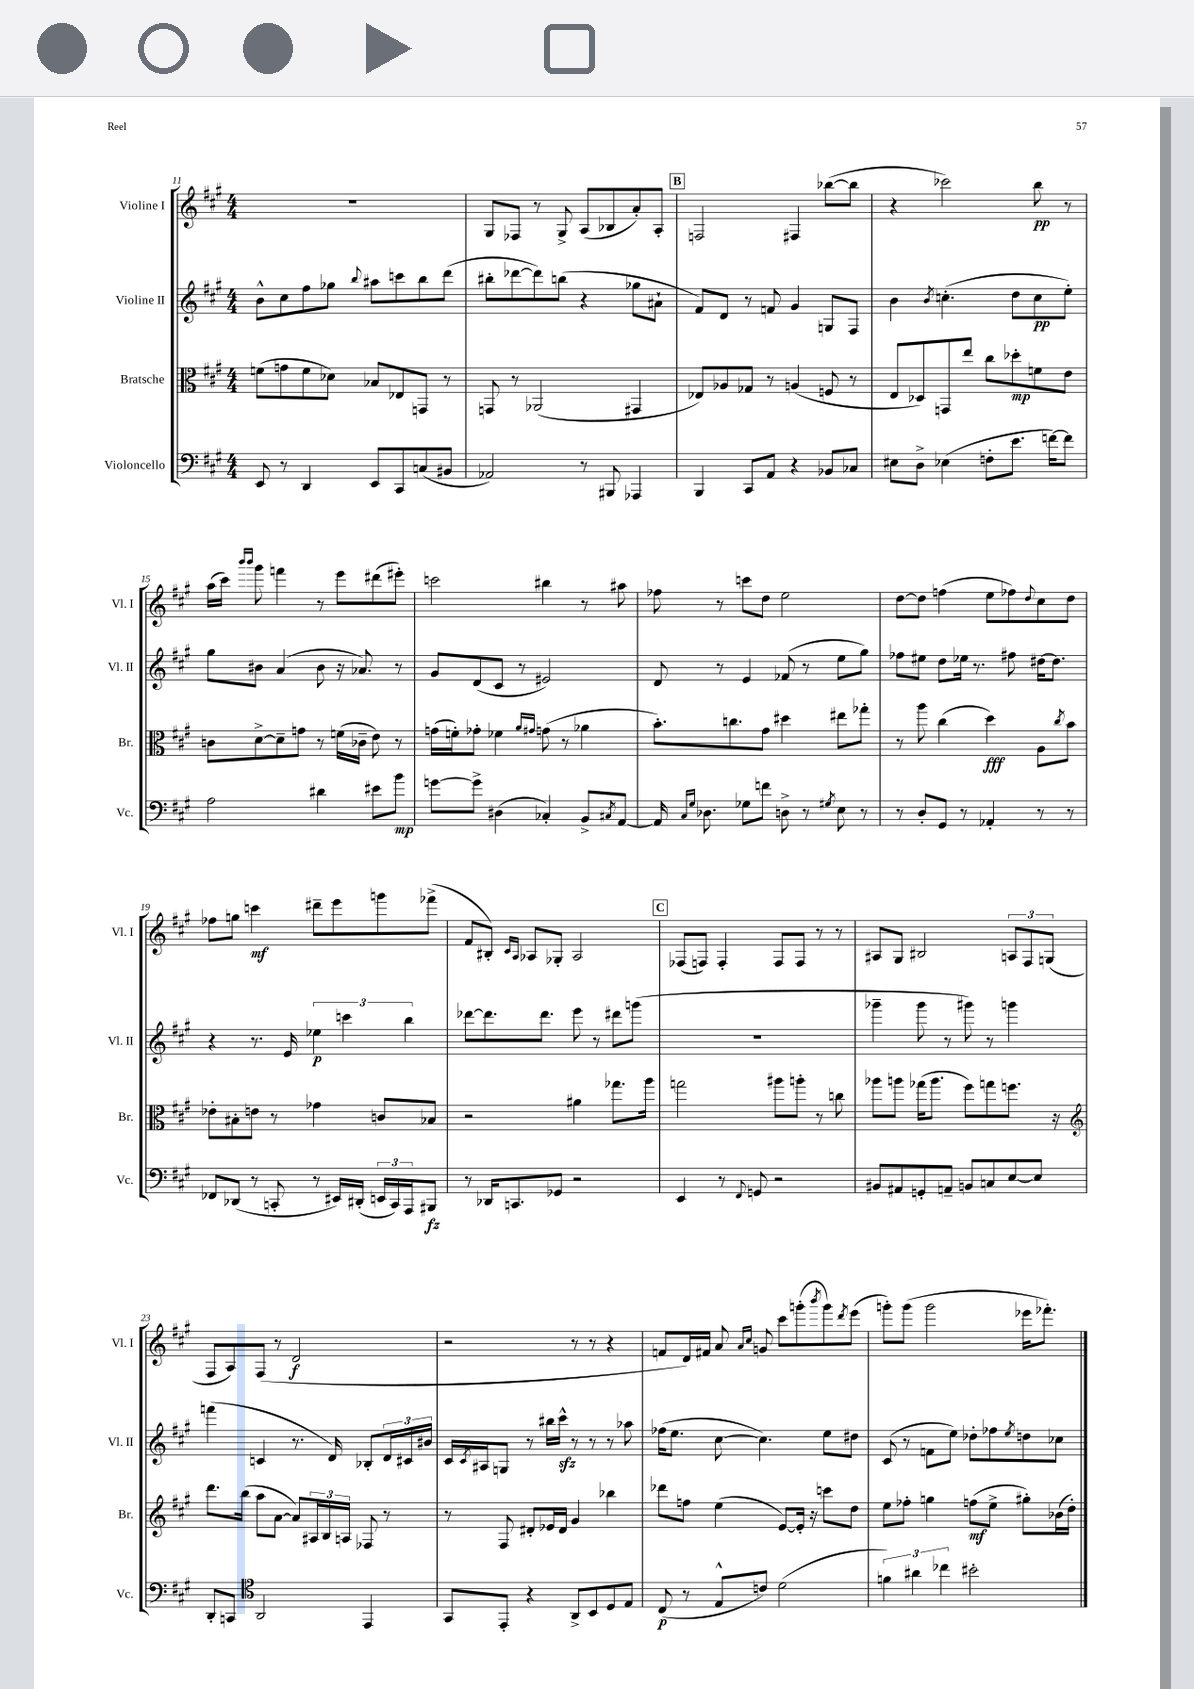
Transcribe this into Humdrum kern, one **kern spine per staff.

**kern	**kern	**kern	**kern
*staff4	*staff3	*staff2	*staff1
*clefF4	*clefC3	*clefG2	*clefG2
*k[f#c#g#]	*k[f#c#g#]	*k[f#c#g#]	*k[f#c#g#]
*M4/4	*M4/4	*M4/4	*M4/4
8EE	(8f	8b^^	1r
8r	8g	8cc#	.
4DD	8f	8ff#	.
.	8d-)	8gg-	.
.	.	8qqbb	.
8EE	8B-	8aa#	.
8CC#	8E-	8ccc	.
(8C	8GG	8bb	.
8BB#	8r	(8ddd	.
=	=	=	=
2AA-)	8GG	8bb#'	8G#
.	8r	[8ddd-	8F-
.	(2AA-	8ddd-])	8r
.	.	(8bb	8G#^
8r	.	4r	(8A
8BBB#	.	.	8B-
4AAA-	4GG#	8gg-	8a')
.	.	8a#`	8A'
=	=	=	=
4BBB	8E-)	8f#)	2F
.	8A-	8d	.
8CC#	8G-	8r	.
8AA	8r	8f	.
4r	(4A	4g#	4F#
8BB-	8F	8G	([8bb-
8C-	8r	8F#	8bb-]
=	=	=	=
8E#	8E	4b	4r
8D^	8D-)	.	.
.	.	8qb	.
(4E-	8GG	(4.cc'	2ccc-)
.	8ee	.	.
8F'	8cc#	.	.
8.e	8dd-'	8dd	.
.	8f	8cc	8bb
[16f)	.	.	.
8f]	8e	8ee')	8r
=	=	=	=
2A	8c	8gg#	(16aa
.	.	.	16ccc#)
.	.	.	16qqbbb
.	.	.	16qqbbb
.	[8d^	8b#	8ggg#
.	8d~]	(4a	4fff
.	8g	.	.
4d#	8r	8b#	8r
.	(16f	16r	8eee
.	16c-~	8.a-)	.
8e#	8e)	.	(8ddd#
8b	8r	8r	8eee#')
=	=	=	=
[8g	(16g	8g#	2ccc
.	16f')	.	.
8g^]	8g-'	(8d	.
(4D#	4f-	8c#	.
.	.	8r	.
.	16qqa	.	.
.	16qqg#	.	.
4C-')	(8g	2e#)	4bb#
.	8r	.	.
8BB^	4a-	.	8r
8qC#	.	.	.
[8AA	.	.	8aa#
=	=	=	=
16AA]	8.b')	8d	8ff-
16qqC#	.	.	.
16qqG#	.	.	.
8.D-	.	.	.
.	.	8r	8r
.	8.cc	.	.
8G-	.	4e	8ccc
8f	8g#	.	8dd
8D^	4dd#	(8f-	2ee
8r	.	8r	.
8qG#	.	.	.
8E	8ee#	8ee	.
8r	8gg-'	8gg#)	.
=	=	=	=
8r	8r	8ff-	[8dd
8D'	8aa	8ee#	8dd]
8GG#	(4cc#	8dd	(4ff
8r	.	16ee-	.
.	.	8.r	.
4AA-'	4dd)	.	8ee
.	.	8ff#	8ff-)
.	.	.	8qqdd
8r	8A	[16dd#	8cc#
.	.	8.dd#]	.
.	8qcc#	.	.
8r	8b	.	8dd
=	=	=	=
8FF-	8e-'	4r	8ff-
(8DD-	8B#'	.	8gg
8r	8e	8.r	4ccc
8CC'	8r	.	.
.	.	16e	.
8r	4g-	6ee-	8ddd#~
16EE#)	.	.	8eee
.	.	6ccc	.
(16DD#'	.	.	.
24EE	8c	.	8ggg
24CC)	.	.	.
24AAA	.	6bb	.
8BBB#	8B-	.	(8fff-^
=	=	=	=
8r	2r	[8ddd-	8f#
16DD-	.	8.ddd-]	8B#')
8.CC	.	.	.
.	.	.	16qqc#
.	.	.	16qqA
.	.	.	8A-
.	.	8.ddd-	.
8GG-	.	.	8G-'
2r	4a#	8eee	2A-
.	.	8r	.
.	8.gg-	8ddd#	.
.	.	(8ggg	.
.	16aa	.	.
=	=	=	=
4EE	2gg	1r	(8F-
.	.	.	8F)
8r	.	.	4F'
8qqFF#	.	.	.
8GG	.	.	.
2r	8aa#	.	8F
.	8aa'	.	8F
.	8r	.	8r
.	8cc	.	8r
=	=	=	=
8BB#	8aa-	4ggg-~	8A#
8AA#	8aa	.	8G#
8GG'	(16gg-	8ggg-	2B#
.	8.aa	.	.
8AA~	.	8r	.
8BB	8ff#)	8ggg#)	.
8C	8gg	8r	.
[8E	8.ff	4ggg	12A
.	.	.	12F#
8E]	.	.	.
.	.	.	(12G
.	16r	.	.
=	=	=	=
*	*clefG2	*	*
8DD'	8.ddd	(4fff	8F#
8CC	.	.	8A)
.	(16bb	.	.
*clefC4	*	*	*
2AA	8aa	4c	(8F#
.	[8a	.	8r
.	8a])	8.r	2d
.	24A#	.	.
.	24B	.	.
.	.	16d)	.
.	24A	.	.
4EE	8F-	8B-'	.
.	8r	24d	.
.	.	24c#	.
.	.	24b#	.
=	=	=	=
8GG#	8r	16c#	2r
.	.	8qc#	.
.	.	16A#	.
8EE'	8F#	8G	.
4r	8d#'	8r	.
.	16e-	16bb#	.
.	16d#	16ccc#^^	.
8AA^	4g#	8r	8r
8BB	.	8r	8r
8D	4bb-	8r	4r
8E	.	8aa-	.
=	=	=	=
(8C#	8ddd-	(16ff-	8f
.	.	8.ee	.
8r	8ff	.	16d)
.	.	.	16f#
8E^^	(4ee	[8cc#	8a
.	.	.	16qqa
.	.	.	16qqcc#
8c)	.	4.cc#])	8g
(2d	[8e)	.	8ccc#
.	16e']	.	(8ggg'
.	16r	.	.
.	.	.	8qbbb
.	8ccc	8ee	8ggg)
.	.	.	8qddd
.	8dd	8dd#	(8eee
=	=	=	=
6f)	8ee	(8c#	8ggg')
.	8ff-'	8r	(8ggg
6a#	.	.	.
.	4gg	8f	2ggg
6cc-	.	.	.
.	.	8ee)	.
2b#'	(8ff	8dd-'	.
.	8ee^	8ff-	.
.	.	8qee	.
.	8gg#')	8dd	16eee-
.	.	.	8.fff-')
.	(16b-	8cc-	.
.	16dd')	.	.
==	==	==	==
*-	*-	*-	*-
